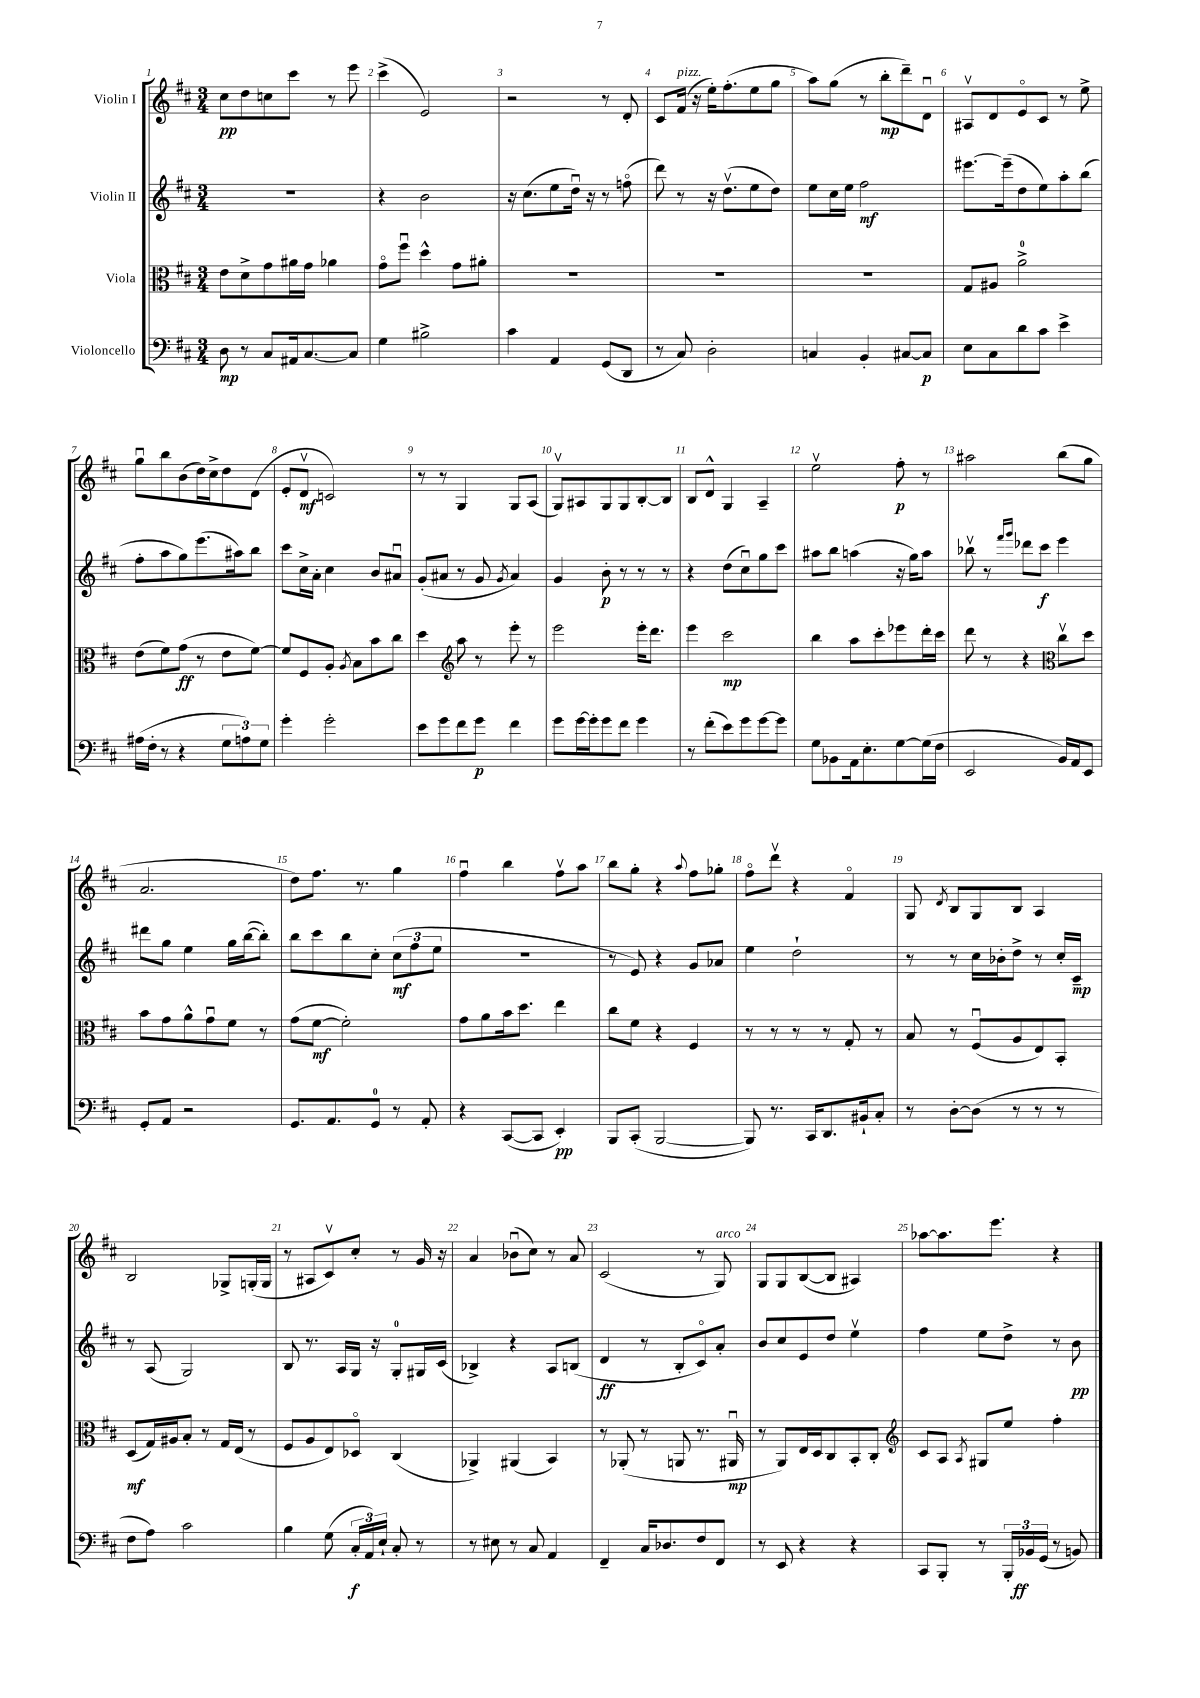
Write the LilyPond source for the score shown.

<<
\new StaffGroup <<
\new Staff = "s0" \with { instrumentName = "Violin I" } {
    \clef treble \key d \major \numericTimeSignature \time 3/4
    \autoBeamOff cis''8[\pp d''8 c''8 cis'''8] r8 e'''8 |
    cis'''4->( e'2) |
    r2 r8 d'8-. |
    cis'8[ fis'16]^\markup { \italic "pizz." }( r16 e''16[-.) fis''8.-.( e''8 g''8] |
    a''8[) g''8]( r8 b''8[-.\mp d'''8--) d'8]\downbow |
    ais8[\upbow d'8 e'8\flageolet cis'8] r8 e''8-> |
    g''8[\downbow b''8 b'8( d''16) cis''16-> d''8 d'8]( |
    e'8[-. d'8]\upbow\mf c'2) |
    r8 r8 g4 g8[ a8]( |
    g8[\upbow) ais8 g8 g8 b8~-. b8] |
    b8[ d'8]-^ g4 a4-- |
    e''2\upbow fis''8-.\p r8 |
    ais''2 b''8[( g''8] |
    a'2. |
    d''8[) fis''8.] r8. g''4 |
    fis''4\downbow b''4 fis''8[\upbow a''8] |
    b''8[ g''8]-. r4 \appoggiatura { a''8 } fis''8[ ges''8]-. |
    fis''8[\flageolet d'''8]\upbow r4 fis'4\flageolet |
    g8 \acciaccatura { d'8 } b8[ g8 b8] a4 |
    b2 ges8[-> g16-.( g16] |
    r8 ais8[ cis'8\upbow) cis''8]-. r8 g'16 r16 |
    a'4 bes'8[\downbow( cis''8]) r8 a'8 |
    cis'2( r8 g8^\markup { \italic "arco" }) |
    g8[ g8 b8~( b8] ais4) |
    aes''8[~ aes''8. e'''8.] r4 \bar "|." |
}
\new Staff = "s1" \with { instrumentName = "Violin II" } {
    \clef treble \key d \major \numericTimeSignature \time 3/4
    \autoBeamOff R2. |
    r4 b'2 |
    r16 cis''8.[( e''8 d''16]\downbow) r16 r8 f''8\flageolet( |
    d'''8) r8 r16 d''8.[\upbow( e''8 d''8]) |
    e''8[ cis''16 e''16] fis''2\mf |
    eis'''8.[~ eis'''16--( d''8 e''8) a''8-. b''8]( |
    fis''8[-. a''8 g''8) e'''8.( ais''16) b''8] |
    cis'''8[ cis''16-> a'16]-. cis''4 b'8[ ais'8]\downbow |
    g'8[-.( ais'8] r8 g'8 \acciaccatura { g'8 } ais'4) |
    g'4 b'8-.\p r8 r8 r8 |
    r4 d''8[( cis''8\downbow) g''8 cis'''8] |
    ais''8[ b''8] a''4( r16 g''16[) a''8] |
    bes''8\upbow r8 \grace { fis'''16[ g'''16] } des'''8[ cis'''8]\f e'''4 |
    dis'''8[ g''8] e''4 g''16[ b''16~( b''8]-.) |
    b''8[ cis'''8 b''8 cis''8]-. \tuplet 3/2 { cis''8[\mf( fis''8 e''8] } |
    R2. |
    r8 e'8) r4 g'8[ aes'8] |
    e''4 d''2-! |
    r8 r8 cis''16[ bes'16-. d''8]-> r8 cis''16[-. cis'16]--\mp |
    r8 a8( g2) |
    b8 r8. a16[ g16] r16 g8[-0-. gis16 cis'16]( |
    bes4->) r4 a8[ b8]( |
    d'4\ff r8 b8[-. cis'8\flageolet) a'8]-. |
    b'8[ cis''8 e'8 d''8] e''4\upbow |
    fis''4 e''8[ d''8]-> r8 b'8\pp \bar "|." |
}
\new Staff = "s2" \with { instrumentName = "Viola" } {
    \clef alto \key d \major \numericTimeSignature \time 3/4
    \autoBeamOff e'8[ d'8-> g'8 ais'16 g'16] aes'4 |
    g'8[\flageolet fis''8]\downbow d''4-^ g'8[ ais'8]-. |
    R2. |
    R2. |
    R2. |
    g8[ ais8] a'2-0-> |
    e'8[( fis'8) g'8]\ff( r8 e'8[ fis'8]~) |
    fis'8[ fis8 a8]-. \acciaccatura { a8 } b8[ b'8 cis''8] |
    d''4 \clef treble a''8 r8 e'''8-. r8 |
    e'''2 e'''16[-. d'''8.] |
    e'''4 cis'''2\mp |
    b''4 a''8[ cis'''8-. ees'''8 d'''16-. cis'''16] |
    d'''8 r8 r4 \clef alto cis''8[\upbow d''8] |
    b'8[ g'8 a'8-^ g'8\downbow fis'8] r8 |
    g'8[( fis'8]~\mf fis'2-.) |
    g'8[ a'8 b'16 d''8.] e''4 |
    cis''8[ fis'8] r4 fis4 |
    r8 r8 r8 r8 g8-. r8 |
    b8 r8 fis8[\downbow( a8 e8) b,8]-. |
    d8[\mf( g16) ais16 b8]-. r8 g16[ e16]( r8 |
    fis8[ a8 e8) des8]\flageolet cis4( |
    aes,4->) ais,4( b,4) |
    r8 aes,8-.( r8 a,8 r8. ais,16\downbow\mp |
    r8 a,8[) e16 d16 cis8 b,8-. cis8]-. |
    \clef treble cis'8[ a8] \acciaccatura { a8 } gis8[ e''8] fis''4-. \bar "|." |
}
\new Staff = "s3" \with { instrumentName = "Violoncello" } {
    \clef bass \key d \major \numericTimeSignature \time 3/4
    \autoBeamOff d8\mp r8 cis8[ ais,16 cis8.~ cis8] |
    g4 bis2-> |
    cis'4 a,4 g,8[( d,8] |
    r8 cis8) d2-. |
    c4 b,4-. cis8[~ cis8]\p |
    e8[ cis8 d'8 cis'8] e'4-> |
    ais16[( fis16]-. r8 r4 \tuplet 3/2 { g8[ a8) g8] } |
    g'4-. g'2-. |
    e'8[ g'8 fis'8 g'8]\p fis'4 |
    g'8[ g'16~ g'16-. g'8 fis'8] g'4 |
    r8 fis'8[-.( e'8) g'8 g'8~ g'8] |
    g8[ bes,8 a,16 e8.-. g8~ g16( fis16] |
    e,2 b,16[) a,16 e,8] |
    g,8[-. a,8] r2 |
    g,8.[ a,8. g,8]-0 r8 a,8-. |
    r4 cis,8[~( cis,8] e,4-.\pp) |
    b,,8[ cis,8]-.( b,,2~ |
    b,,8) r8. cis,16[ d,8. bis,16-! cis8]-. |
    r8 d8[~-. d8]( r8 r8 r8 |
    fis8[ a8]) cis'2 |
    b4 g8( \tuplet 3/2 { cis16[-.\f a,16) e16]-! } cis8-. r8 |
    r8 eis8 r8 cis8 a,4 |
    fis,4-- cis16[ des8. fis8 fis,8] |
    r8 e,8 r4 r4 |
    cis,8[ b,,8]-. r8 \tuplet 3/2 { b,,16[-. bes,16\ff g,16]( } r8 b,8) \bar "|." |
}
>>
>>
\layout { \context { \Score \override BarNumber.break-visibility = ##(#f #t #t) barNumberVisibility = #all-bar-numbers-visible } }
